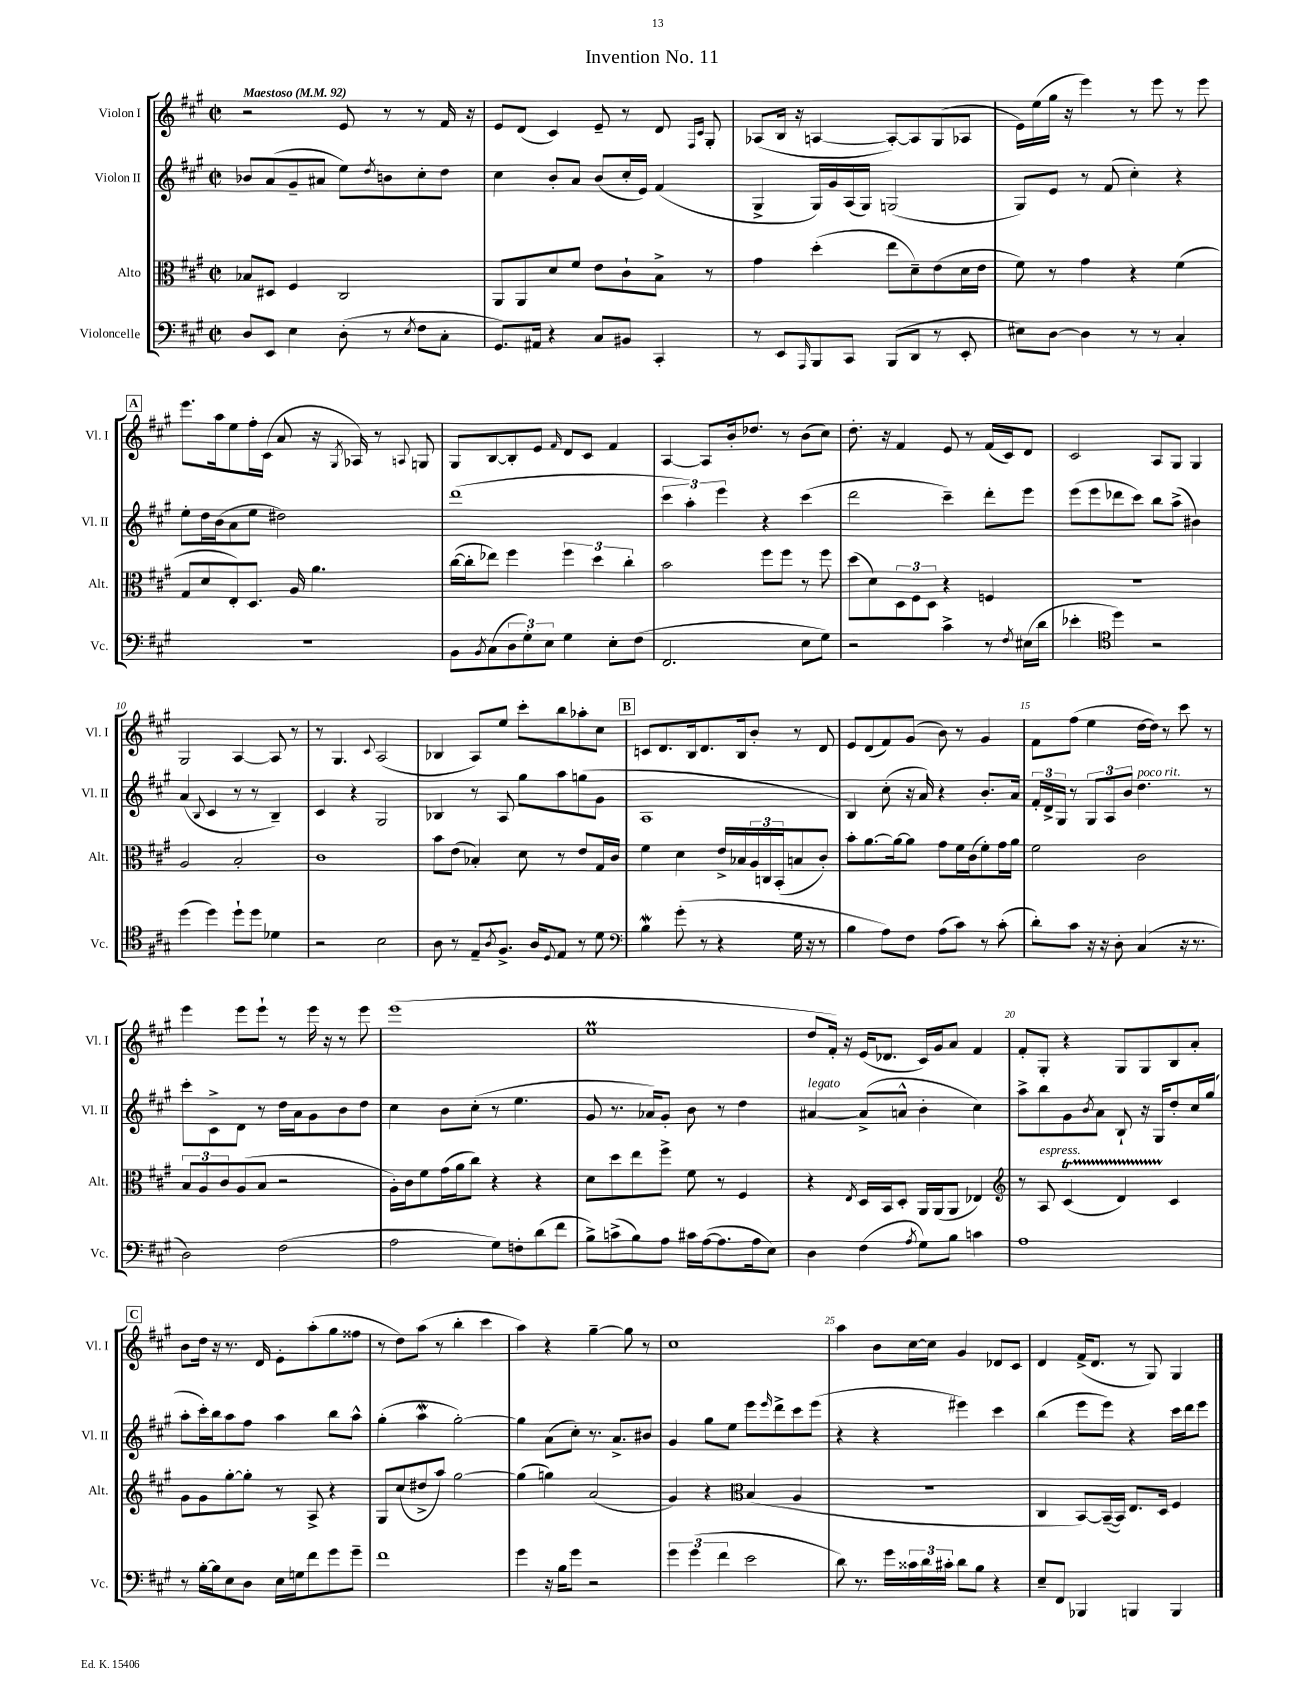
\header { title = "Invention No. 11" }
<<
\new StaffGroup <<
\new Staff = "s0" \with { instrumentName = "Violon I" shortInstrumentName = "Vl. I" } {
    \clef treble \key a \major \defaultTimeSignature \time 2/2 \tempo "Maestoso" 4 = 92
    r2 e'8 r8 r8 fis'16 r16 |
    e'8 d'8( cis'4) e'8-- r8 d'8 \grace { fis16 cis'16 } gis8-. |
    aes8( b16 r16 a4~ a8~-.) a8 gis8( aes8 |
    e'16) e''16( gis''16 r16 e'''4) r8 e'''8 r8 e'''8 |
    \mark \markup { \box "A" } e'''8. a''16 e''8 fis''16-. cis'16( a'8 r16 \acciaccatura { gis8 } aes16) r8 \appoggiatura { a8 } g8 |
    gis8 b8~ b8-. e'8 \grace { fis'16 } d'8 cis'8 fis'4 |
    a4~ a8 b'16-. des''8. r8 b'8( cis''8) |
    d''8.-. r16 fis'4 e'8 r8 fis'16( cis'16) d'8 |
    cis'2 a8 gis8 gis4 |
    gis2 a4~ a8 r8 |
    r8 gis4. \appoggiatura { cis'8 } a2( |
    bes4 a8) e''8 cis'''8-. b''8 aes''8-. cis''8 |
    \mark \markup { \box "B" } c'8 d'8. b16 d'8. b16 b'8-. r8 d'8 |
    e'8 d'8( fis'8) gis'8( b'8) r8 gis'4 |
    fis'8 fis''8( e''4 d''16~ d''16) r8 cis'''8 r8 |
    e'''4 e'''8 e'''8-! r8 e'''16 r16 r8 e'''8 |
    e'''1( |
    e''1\prall |
    d''8 fis'16-.) r16 e'16( des'8. cis'16) gis'16 a'8 fis'4 |
    fis'8-. gis8-. r4 gis8 gis8 b8 a'8-. |
    \mark \markup { \box "C" } b'8 d''16 r16 r8. d'16 e'8-. a''8-.( gis''8 fisis''8 |
    r8 d''8) a''8( r8 b''4-. cis'''4 |
    a''4) r4 gis''4~-- gis''8 r8 |
    cis''1 |
    a''4 b'8 cis''16~ cis''16 gis'4 des'8 cis'8 |
    d'4 fis'16->( d'8. r8 gis8) gis4 \bar "|." |
}
\new Staff = "s1" \with { instrumentName = "Violon II" shortInstrumentName = "Vl. II" } {
    \clef treble \key a \major \defaultTimeSignature \time 2/2
    bes'8 a'8( gis'8-- ais'8 e''8) \acciaccatura { d''8 } b'8 cis''8-. d''8 |
    cis''4 b'8-. a'8 b'8( cis''16-. e'16) fis'4( |
    gis4-> gis16) gis'16 a16( gis16) g2( |
    gis8) e'8 r8 fis'8( cis''4-.) r4 |
    \mark \markup { \box "A" } e''8-. d''16 b'16( a'8 e''8 dis''2) |
    d'''1( |
    \tuplet 3/2 { cis'''4 a''4-.) e'''4 } r4 cis'''4( |
    d'''2 cis'''4--) d'''8-. e'''8 |
    e'''8( e'''8 des'''8 cis'''8) b''8 a''8->( bis'4) |
    a'4( \appoggiatura { b8 } cis'4 r8 r8 b4--) |
    cis'4 r4 gis2 |
    bes4 r8 a8 gis''8 a''8 g''8( gis'8 |
    \mark \markup { \box "B" } a1 |
    b4) cis''8-.( r16 a'16) r4 b'8.-. a'16 |
    \tuplet 3/2 { fis'16-. d'16-> gis16 } r8 \tuplet 3/2 { gis8 a8 b'8 } d''4.^\markup { \italic "poco rit." } r8 |
    cis'''8-. cis'8-> d'8 r8 d''16 a'16 gis'8 b'8 d''8 |
    cis''4 b'8 cis''8-.( r8 e''4. |
    gis'8 r8. aes'16) gis'8-. b'8 r8 d''4 |
    ais'4~^\markup { \italic "legato" } ais'8->( a'8-^ b'4-. cis''4) |
    a''8-> b''8 gis'8 \acciaccatura { b'8 } a'8 b8-! r16 gis16 d''8-. cis''16 gis''16( |
    \mark \markup { \box "C" } a''8-. cis'''16-.) b''16 a''8 fis''8 a''4 b''8 a''8-^ |
    gis''4-.( a''4\mordent gis''2~-.) |
    gis''4 a'8( cis''8-.) r8. a'8.-> bis'8 |
    gis'4 gis''8 e''8 e'''8 \grace { e'''16 } d'''8-> cis'''8 e'''8( |
    r4 r4 eis'''4) cis'''4 |
    b''4( e'''8 e'''8) r4 cis'''16 d'''16 e'''8 \bar "|." |
}
\new Staff = "s2" \with { instrumentName = "Alto" shortInstrumentName = "Alt." } {
    \clef alto \key a \major \defaultTimeSignature \time 2/2
    bes8 dis8 fis4 cis2 |
    a,8 a,8 d'8 fis'8 e'8 cis'8-! b8-> r8 |
    gis'4 d''4-.( e''8 d'8--) e'8( d'16 e'16 |
    fis'8) r8 gis'4 r4 fis'4( |
    \mark \markup { \box "A" } gis8 d'8 e8-.) d8. a16 a'4. |
    cis''16~( cis''16-. ees''8) fis''4 \tuplet 3/2 { fis''4 d''4 cis''4-. } |
    b'2 fis''8 fis''8 r8 fis''8 |
    d''8( d'8) \tuplet 3/2 { d8 fis8 d8 } r4 f4 |
    r1 |
    a2 b2-. |
    cis'1 |
    b'8 e'8( bes4-.) d'8 r8 e'8 gis16 cis'16 |
    \mark \markup { \box "B" } fis'4 d'4 e'16-> bes16 \tuplet 3/2 { a16 c16 b,16-.( } b8 cis'8-.) |
    b'8-. a'8.~ a'16~ a'8 gis'8 fis'16 cis'16( fis'8-.) gis'16 a'16 |
    fis'2 cis'2 |
    \tuplet 3/2 { b8 a8 cis'8 } a8( b8 r2 |
    a16-.) cis'16 fis'8 gis'16( a'16 cis''8) r4 r4 |
    d'8 d''8 e''8 fis''8-> fis'8 r8 fis4 |
    r4 \acciaccatura { e8 } d16 b,16 d8-. a,16 a,16( a,8 ees4) |
    \clef treble r8 a8^\markup { \italic "espress." } cis'4\startTrillSpan( d'4) cis'4\stopTrillSpan |
    \mark \markup { \box "C" } gis'8 gis'8 gis''8~-. gis''8-. r8 a8-> r4 |
    gis8 cis''8( dis''8-> a''8) gis''2~ |
    gis''4( g''4) a'2( |
    gis'4) r4 \clef alto b4( a4 |
    R1 |
    cis4 b,8~) b,16~--( b,16) e8. d16 fis4 \bar "|." |
}
\new Staff = "s3" \with { instrumentName = "Violoncelle" shortInstrumentName = "Vc." } {
    \clef bass \key a \major \defaultTimeSignature \time 2/2
    d8 e,8 e4 d8-.( r8 \acciaccatura { e8 } fis8 cis8-. |
    gis,8.) ais,16 r4 cis8 bis,8 cis,4-. |
    r8 e,8 \grace { a,,16 } b,,8 cis,8 b,,8( d,8 r8 e,8-. |
    eis8) d8~ d4 r8 r8 cis4-. |
    \mark \markup { \box "A" } R1 |
    b,8 \acciaccatura { b,8 } cis8( \tuplet 3/2 { d8 gis8-.) e8 } gis4 e8-. fis8( |
    fis,2. e8 gis8) |
    r2 cis'4-> r8 \acciaccatura { fis8 } eis16( d'16 |
    ees'4-. \clef tenor d''4) r2 |
    d''4( d''4) d''8-! d''8 des'4 |
    r2 b2 |
    a8 r8 e8-- \acciaccatura { a8 } fis8.-> a16 \appoggiatura { d8 } e8 r8 d'8 |
    \mark \markup { \box "B" } \clef bass b4\mordent gis'8-.( r8 r4 gis16 r16 r8 |
    b4 a8) fis8 a8( cis'8) r8 cis'8-.( |
    d'8-.) cis'8 r16 r16 d8-. cis4( r16 r8. |
    d2) fis2( |
    a2 gis8) f8-. d'8( fis'8 |
    b8->) c'8->( b8) a8 cis'16 a16~( a8. a16 e8) |
    d4 fis4( \acciaccatura { a8 } gis8) b8 c'4 |
    a1 |
    \mark \markup { \box "C" } r8 b16~-. b16 e8 d8 e16 g16 fis'8 gis'8 gis'8-- |
    fis'1 |
    gis'4 r16 b16 gis'8 r2 |
    \tuplet 3/2 { gis'4 gis'4( fis'4 } e'2 |
    d'8) r8. gis'16 \tuplet 3/2 { cisis'16 d'16 cis'16-. } d'8 b8 r4 |
    e8-- fis,8 bes,,4 b,,4 b,,4 \bar "|." |
}
>>
>>
\layout { \context { \Score \override BarNumber.break-visibility = ##(#f #t #t) barNumberVisibility = #(every-nth-bar-number-visible 5) } }
